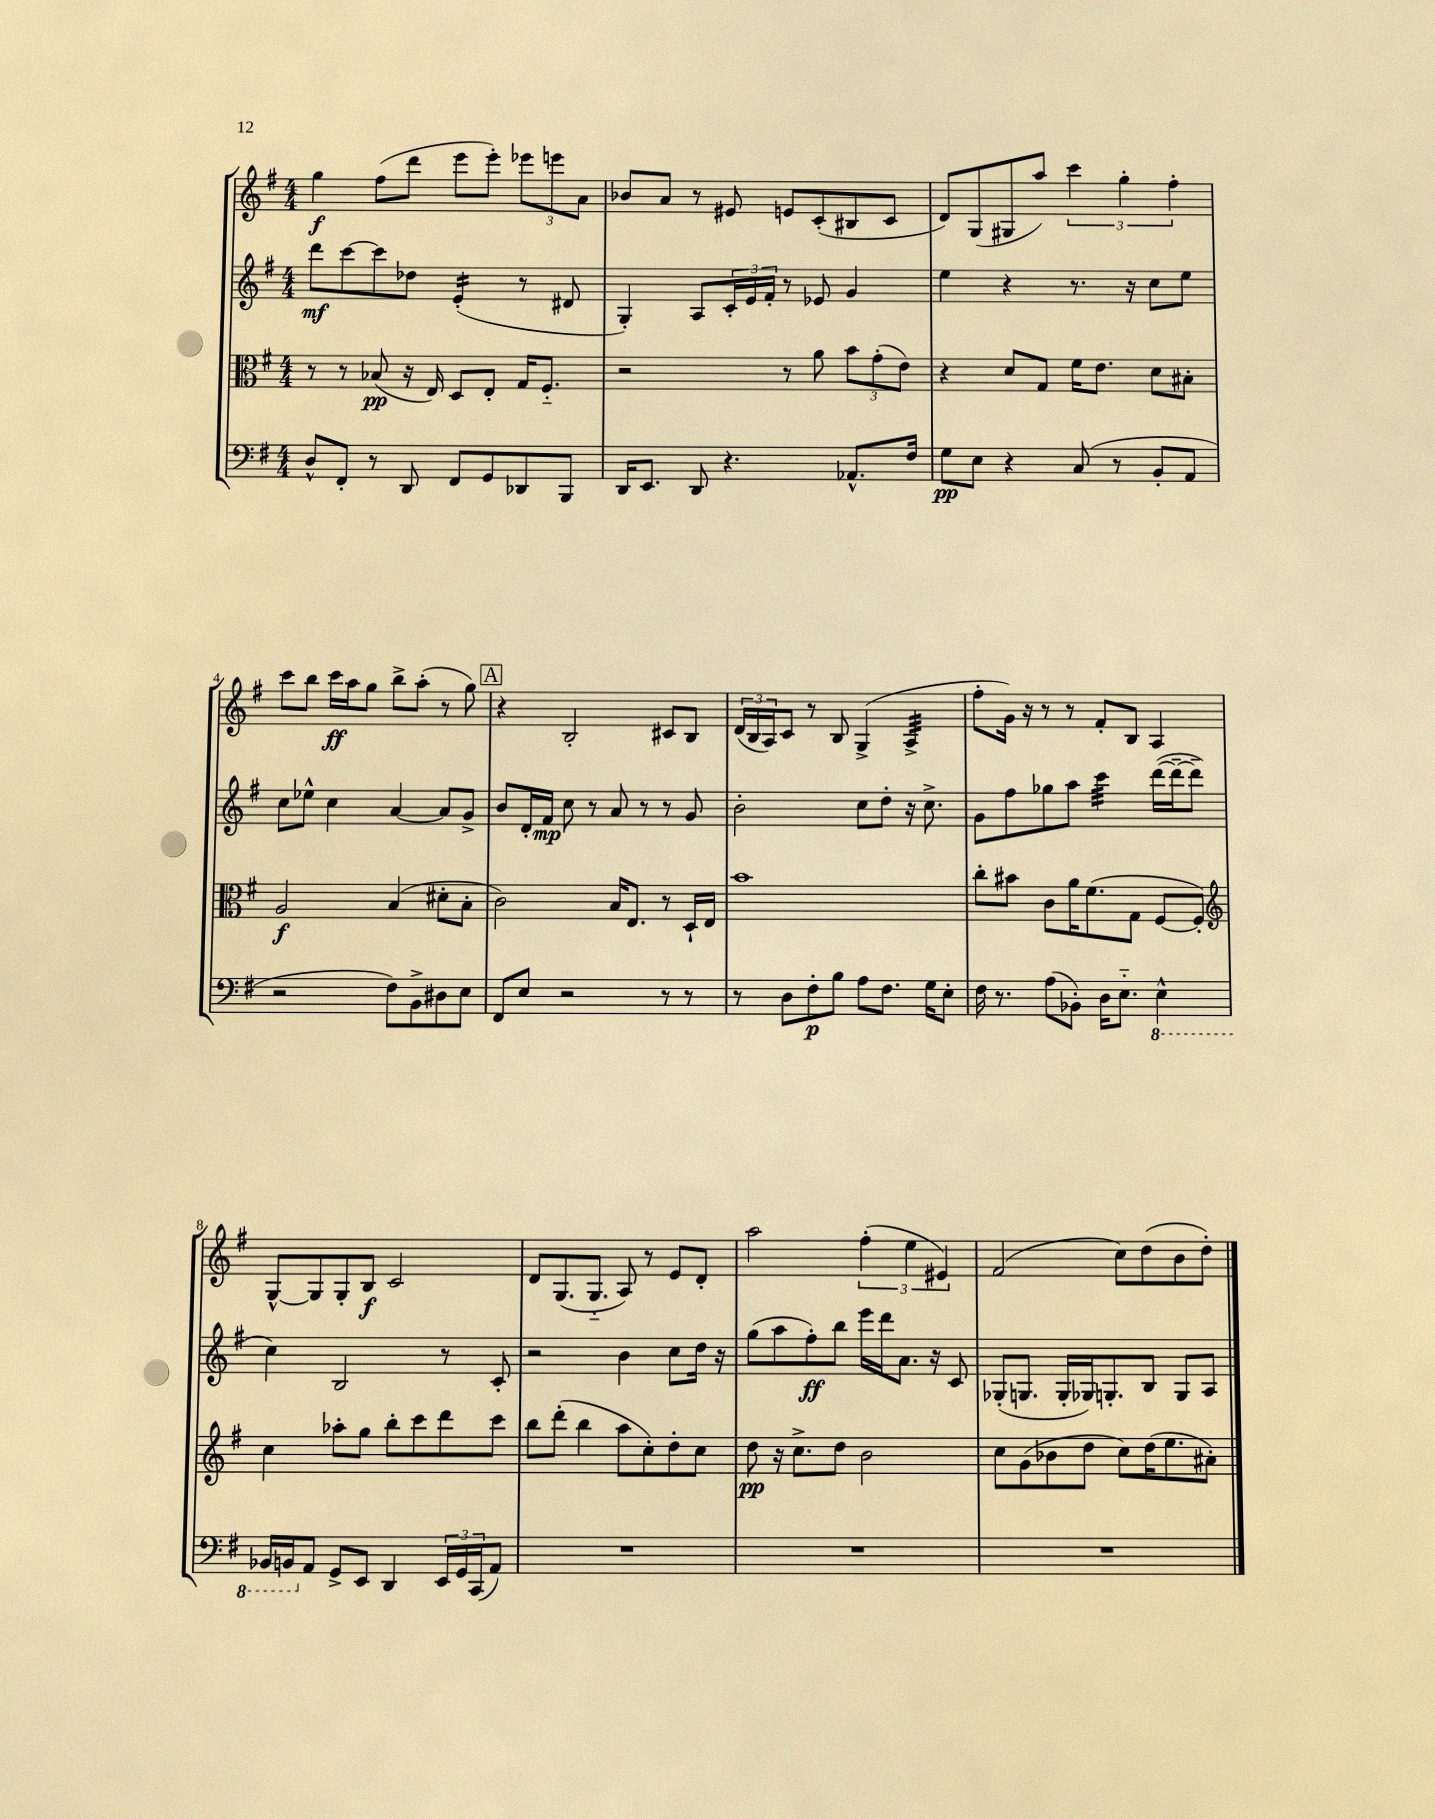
<<
\new StaffGroup <<
\new Staff = "s0" {
    \clef treble \key g \major \numericTimeSignature \time 4/4
    g''4\f fis''8( d'''8 e'''8 e'''8-.) \tuplet 3/2 { ees'''8 e'''8 a'8 } |
    bes'8 a'8 r8 eis'8 e'8 c'8-.( bis8 c'8 |
    d'8) g8( gis8 a''8) \tuplet 3/2 { c'''4 g''4-. fis''4-. } |
    c'''8 b''8 c'''16\ff a''16 g''8 b''8-> a''8-.( r8 g''8) |
    \mark \markup { \box "A" } r4 b2-. cis'8 b8 |
    \tuplet 3/2 { d'16( b16 a16) } c'8 r8 b8 g4->( a4:32-> |
    fis''8-. g'16) r16 r8 r8 fis'8-. b8 a4 |
    g8~-^ g8 g8-. b8\f c'2 |
    d'8 g8.( g8.-_ a8) r8 e'8 d'8-. |
    a''2 \tuplet 3/2 { fis''4-.( e''4 eis'4) } |
    fis'2( c''8) d''8( b'8 d''8-.) \bar "|." |
}
\new Staff = "s1" {
    \clef treble \key g \major \numericTimeSignature \time 4/4
    d'''8\mf c'''8~ c'''8 des''8 e'4:16-.( r8 dis'8 |
    g4-.) a8 \tuplet 3/2 { c'16-. e'16 fis'16-. } r8 ees'8 g'4 |
    e''4 r4 r8. r16 c''8 e''8 |
    c''8 ees''8-^ c''4 a'4~ a'8 g'8-> |
    \mark \markup { \box "A" } b'8 d'16-. fis'16\mp c''8 r8 a'8 r8 r8 g'8 |
    b'2-. c''8 d''8-. r16 c''8.-> |
    g'8 fis''8 ges''8 a''8 c'''4:32 d'''16~( d'''16~-- d'''8-- |
    c''4) b2 r8 c'8-. |
    r2 b'4 c''8 d''16 r16 |
    g''8( a''8 fis''8-.\ff) b''8 e'''16 d'''16 a'8. r16 c'8 |
    ges8-.( g8. g16-. ges16) g8.-. b8 g8 a8 \bar "|." |
}
\new Staff = "s2" {
    \clef alto \key g \major \numericTimeSignature \time 4/4
    r8 r8 bes8\pp( r16 e16) d8 e8-. g16 fis8.-_ |
    r2 r8 a'8 \tuplet 3/2 { b'8 g'8-.( e'8) } |
    r4 d'8 g8 fis'16 e'8. d'8 bis8-. |
    a2\f b4( dis'8-. b8-. |
    \mark \markup { \box "A" } c'2) b16 e8. r8 d16-! e16 |
    b'1 |
    c''8-. bis'8 c'8 a'16 fis'8.( g8 fis8~ fis8-.) |
    \clef treble c''4 aes''8-. g''8 b''8-. c'''8 d'''8 c'''8 |
    b''8 d'''8-.( b''4 a''8 c''8-.) d''8-. c''8 |
    d''8\pp r16 c''8.-> d''8 b'2 |
    c''8 g'8( bes'8 d''8 c''8) d''16( e''8. ais'8-.) \bar "|." |
}
\new Staff = "s3" {
    \clef bass \key g \major \numericTimeSignature \time 4/4
    d8-^ fis,8-. r8 d,8 fis,8 g,8 des,8 b,,8 |
    d,16 e,8. d,8 r4. aes,8.-^ fis16 |
    g8\pp e8 r4 c8( r8 b,8-. a,8 |
    r2 fis8) b,8-> dis8 e8 |
    \mark \markup { \box "A" } fis,8 e8 r2 r8 r8 |
    r8 d8 fis8-.\p b8 a8 fis8. g16 e8-. |
    fis16 r8. a8( bes,8-.) d16 e8.-_ \ottava #-1 e,4-^ |
    bes,,16 b,,16 \ottava #0 a,8 g,8-> e,8 d,4 \tuplet 3/2 { e,16 g,16 c,16( } a,8) |
    R1 |
    R1 |
    R1 \bar "|." |
}
>>
>>
